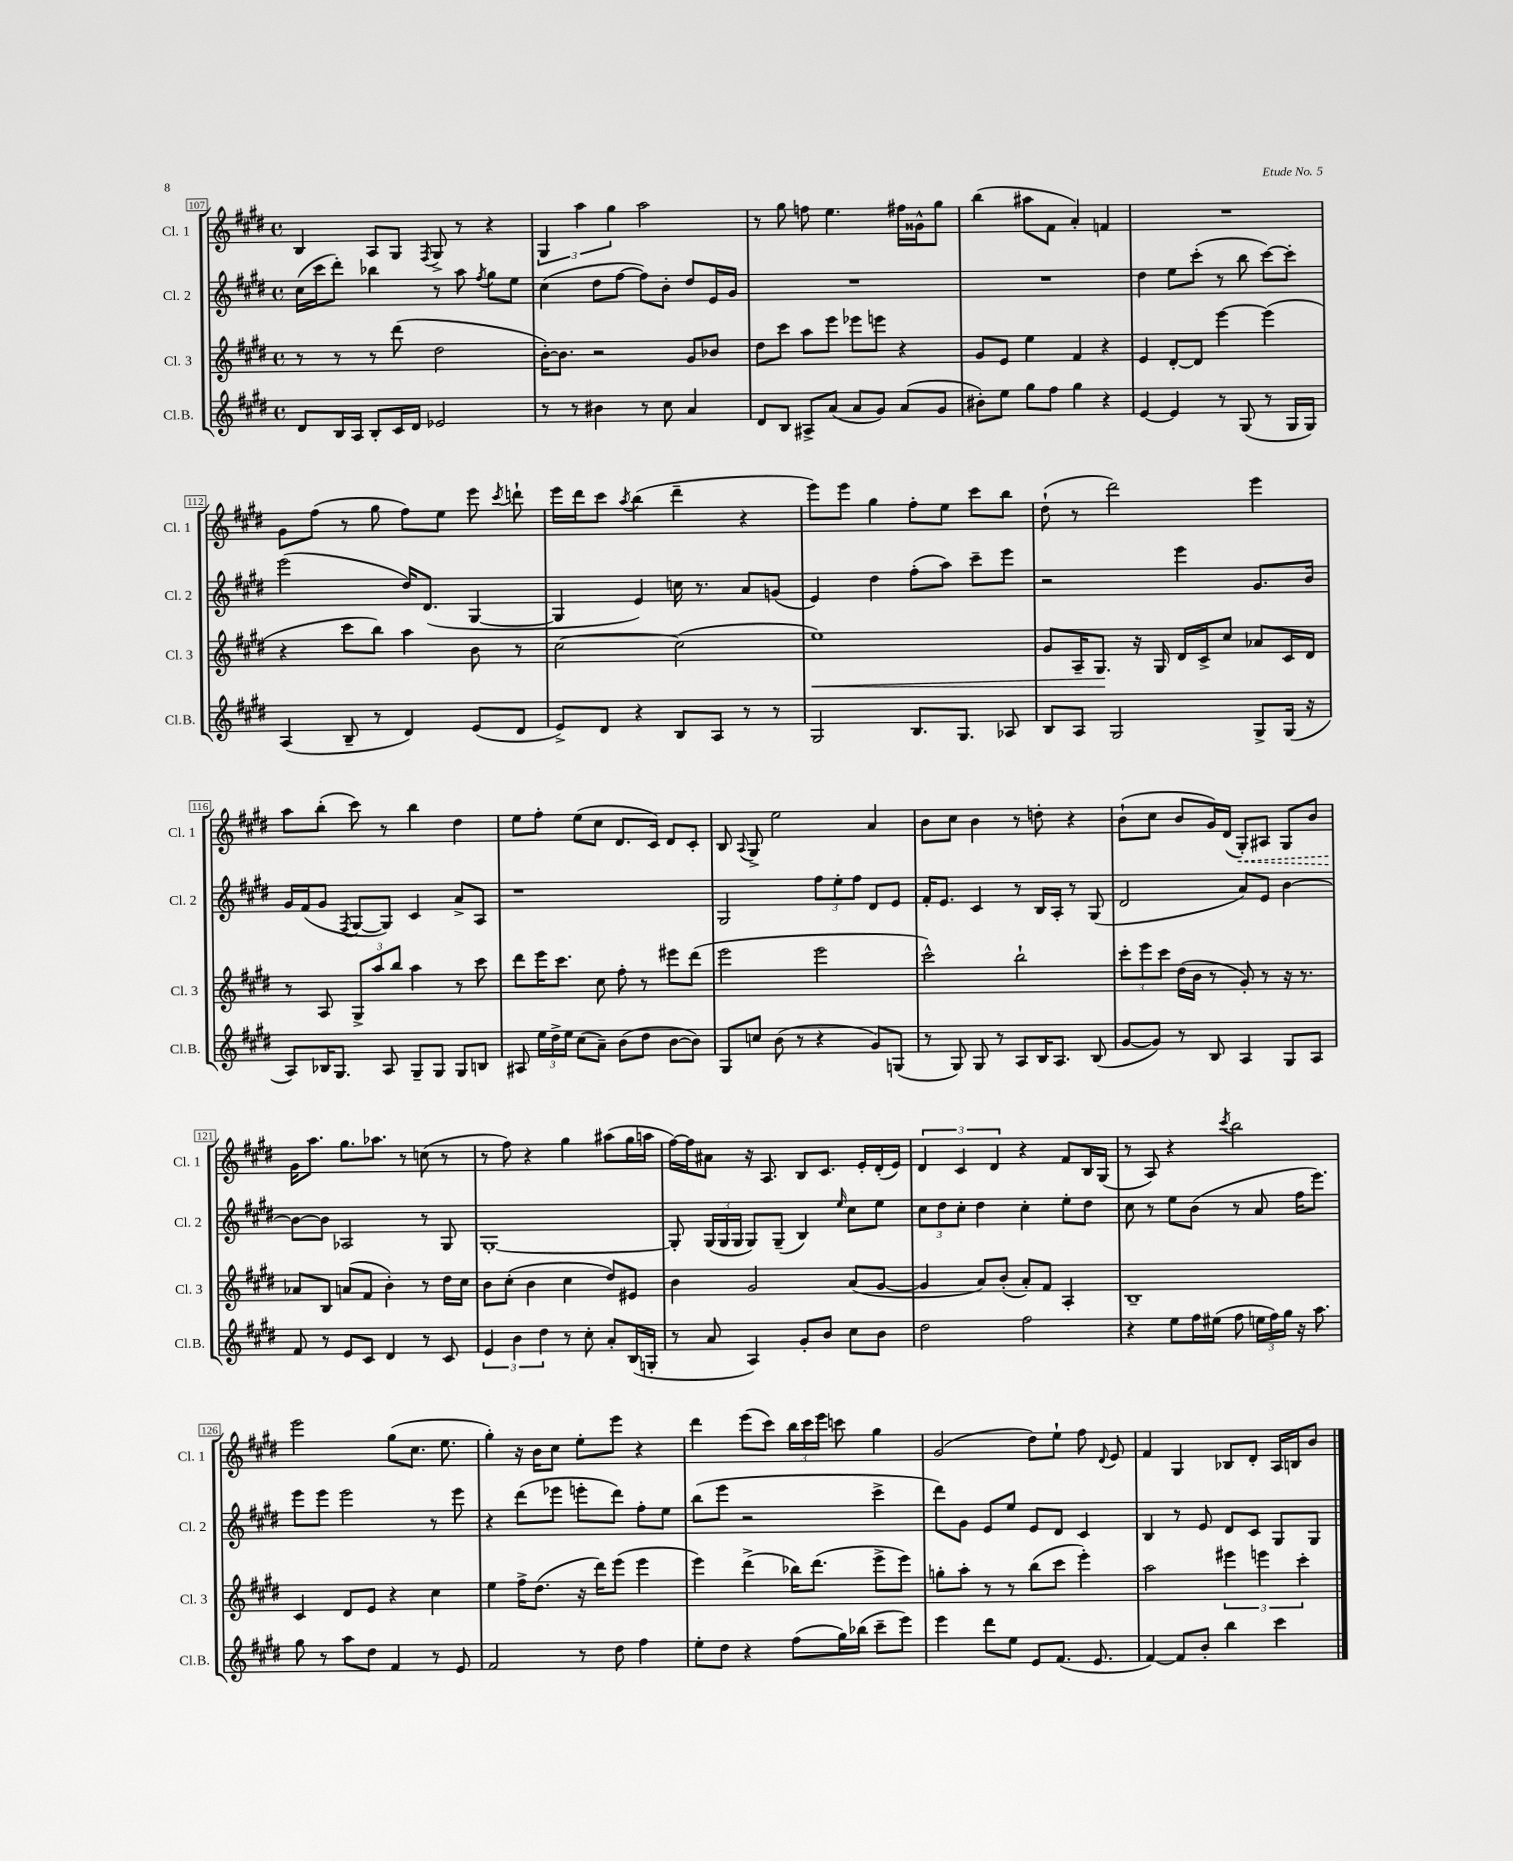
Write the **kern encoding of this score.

**kern	**kern	**dynam	**kern	**kern	**dynam
*part4	*part3	*part3	*part2	*part1	*part1
*staff4	*staff3	*staff3	*staff2	*staff1	*staff1
*I"Cl.B.	*I"Cl. 3	*	*I"Cl. 2	*I"Cl. 1	*
*I'Cl.B.	*I'Cl. 3	*	*I'Cl. 2	*I'Cl. 1	*
*clefG2	*clefG2	*	*clefG2	*clefG2	*
*k[f#c#g#d#]	*k[f#c#g#d#]	*	*k[f#c#g#d#]	*k[f#c#g#d#]	*
*M4/4	*M4/4	*	*M4/4	*M4/4	*
*met(c)	*met(c)	*	*met(c)	*met(c)	*
=107	=107	=107	=107	=107	=107
8d#/L	8r	.	(16cc#\LL	4B/	.
.	.	.	16ccc#\J	.	.
16B/L	8r	.	8ddd#'\J)	.	.
16A/JJ	.	.	.	.	.
8B'/L	8r	.	4bb-X\	8A/L	.
16c#/L	(8ddd#\	.	.	8G#/J	.
16d#/JJ	.	.	.	.	.
.	.	.	.	8qF#/	.
2e-X/	2dd#\	.	8r	8G#^/	.
.	.	.	8aa\	8r	.
.	.	.	8qff#/	.	.
.	.	.	8gg#\L	4r	.
.	.	.	8ee\J	.	.
=108	=108	=108	=108	=108	=108
8r	[16b'\KL)	.	(4cc#\	6G#/	.
.	8.b\J]	.	.	.	.
8r	.	.	.	.	.
.	.	.	.	6aa\	.
4b#X\	2r	.	8dd#\L	.	.
.	.	.	.	6gg#\	.
.	.	.	[8ff#\J	.	.
8r	.	.	8ff#\L])	2aa\	.
8cc#\	.	.	8b'\J	.	.
4a/	8g#/L	.	8dd#/L	.	.
.	8b-X/J	.	16e/L	.	.
.	.	.	16g#/JJ	.	.
=109	=109	=109	=109	=109	=109
8d#/L	8dd#\L	.	1r	8r	.
8B/J	8ccc#\J	.	.	8gg#\	.
8A#X^/L	8aa\L	.	.	8ffn\	.
(8a/J	8eee\J	.	.	4.ee\	.
8a/L	8eee-X\L	.	.	.	.
8g#/J)	8eeen\J	.	.	.	.
(8a/L	4r	.	.	16ff#X\LL	.
.	.	.	.	16g##X^^\J	.
8g#/J	.	.	.	8gg#\J	.
=110	=110	=110	=110	=110	=110
8b#X'\L)	8g#/L	.	1r	(4bb\	.
8ee\J	8e/J	.	.	.	.
8gg#\L	4ee\	.	.	8aa#X\L	.
8ff#\J	.	.	.	8f#\J	.
4gg#\	4f#/	.	.	4a'/)	.
4r	4r	.	.	4fn/	.
=111	=111	=111	=111	=111	=111
[4e/	4e/	.	4dd#\	1r	.
4e/]	[8d#'/L	.	8ee\L	.	.
.	8d#/J]	.	(8ccc#'\J	.	.
8r	[4eee\	.	8r	.	.
(8G#/	.	.	8bb\	.	.
8r	(4eee\]	.	[8ccc#\L)	.	.
16G#/LL	.	.	8ccc#'\J]	.	.
16G#/JJ)	.	.	.	.	.
!!LO:LB:g=z
=112	=112	=112	=112	=112	=112
(4A/	4r	.	(2eee\	8g#\L	.
.	.	.	.	(8ff#\J	.
8B~/	8ccc#\L	.	.	8r	.
8r	8bb\J)	.	.	8gg#\	.
4d#/)	4aa\	.	16dd#/KL)	8ff#\L)	.
.	.	.	(8.d#/J	.	.
.	.	.	.	8ee\J	.
(8e/L	8b\	.	[4G#/	8eee\	.
.	.	.	.	8qccc#/	.
8d#/J	8r	.	.	8dddn`\	.
=113	=113	=113	=113	=113	=113
8e^/L)	[2cc#\	.	4G#/]	16eee\LL	.
.	.	.	.	16ddd#\J	.
8d#/J	.	.	.	8ccc#\J	.
.	.	.	.	8qaa/	.
4r	.	.	4e/)	(4bb\	.
8B/L	(2cc#\]	.	16ccn\	4ddd#~\	.
.	.	.	8.r	.	.
8A/J	.	.	.	.	.
8r	.	.	8a/L	4r	.
8r	.	.	(8gn/J	.	.
=114	=114	=114	=114	=114	=114
!	!	!LO:HP:b	!	!	!
2G#/	1ee)	<	4e/)	8eee\L)	.
.	.	.	.	8eee\J	.
.	.	.	4dd#\	4gg#\	.
8.B/L	.	.	(8ff#'\L	8ff#'\L	.
.	.	.	8aa\J)	8ee\J	.
8.G#/J	.	.	.	.	.
.	.	.	8ccc#~\L	8ccc#\L	.
8A-X/	.	.	8eee\J	8bb\J	.
=115	=115	=115	=115	=115	=115
8B/L	8g#/L	.	2r	(8dd#`\	.
8A/J	16A~/K	.	.	8r	.
.	8.G#/J	.	.	.	.
2G#/	.	.	.	2ddd#\)	.
.	16r	[	.	.	.
.	16G#/	.	.	.	.
.	16d#/LL	.	4eee\	.	.
.	16c#^/J	.	.	.	.
.	8cc#/J	.	.	.	.
8G#^/L	8a-X/L	.	8.g#/L	4eee\	.
(16G#/Jk	16c#/L	.	.	.	.
16r	16d#/JJ	.	16b/Jk	.	.
!!LO:LB:g=z
=116	=116	=116	=116	=116	=116
8A/L)	8r	.	16g#/LL	8aa\L	.
.	.	.	(16f#/J	.	.
16B-X/K	8A/	.	8g#/J	(8bb'\J	.
8.G#/J	.	.	.	.	.
.	.	.	8qF#/	.	.
.	12G#^/L	.	[8G#/L	8ccc#\)	.
.	12aa/	.	.	.	.
8A/	.	.	8G#/J])	8r	.
.	12bb/J	.	.	.	.
8G#~/L	4aa\	.	4c#/	4bb\	.
8G#/J	.	.	.	.	.
8G#/L	8r	.	8a^/L	4dd#\	.
8Bn/J	8ccc#\	.	8A/J	.	.
=117	=117	=117	=117	=117	=117
8A#X/	8ddd#\L	.	1r	8ee\L	.
24ee\LL	16eee\K	.	.	8ff#'\J	.
24dd#^\	.	.	.	.	.
.	8.ccc#\J	.	.	.	.
24ee\JJ	.	.	.	.	.
(8cc#\L	.	.	.	(8ee\L	.
8a~\J)	8cc#\	.	.	8cc#\J	.
(8b\L	8ff#'\	.	.	8.d#/L	.
8dd#\J	8r	.	.	.	.
.	.	.	.	16c#/Jk)	.
[8b\L	8eee#X\L	.	.	8d#/L	.
8b\J])	(8ddd#\J	.	.	8c#'/J	.
=118	=118	=118	=118	=118	=118
8G#/L	2eee\	.	2G#/	8B/	.
.	.	.	.	8qqA/	.
8ccn/J	.	.	.	8G#^/	.
(8b\	.	.	.	2ee\	.
8r	.	.	.	.	.
4r	2eee\	.	12ff#\L	.	.
.	.	.	12ee'\	.	.
.	.	.	12ff#\J	.	.
8g#/L)	.	.	8d#/L	4a/	.
(8Gn/J	.	.	8e/J	.	.
=119	=119	=119	=119	=119	=119
8r	2ccc#^^\)	.	16f#'/KL	8b\L	.
.	.	.	8.e/J	.	.
8G#/)	.	.	.	8cc#\J	.
8G#/	.	.	4c#/	4b\	.
8r	.	.	.	.	.
8A/L	2bb`\	.	8r	8r	.
16B/K	.	.	16B/LL	8ddn'\	.
8.A/J	.	.	16A'/JJ	.	.
.	.	.	8r	4r	.
(8B/	.	.	(8G#/	.	.
=120	=120	=120	=120	=120	=120
[8g#/L	12ccc#'\L	.	2d#/	(8b`\L	.
.	12eee\	.	.	.	.
8g#/J])	.	.	.	8cc#\J	.
.	12ccc#\J	.	.	.	.
8r	(16dd#\LL	.	.	8b/L	.
.	16b\JJ	.	.	.	.
8B/	8r	.	.	16g#/L)	.
.	.	.	.	(16d#/JJ	.
!	!	!	!	!	!LO:HP:b
4A/	8g#'/)	.	8a/L)	8G#'/L)	<
.	8r	.	8e/J	8A#X/J	.
8G#/L	16r	.	[4b\	8G#/L	.
.	8.r	.	.	.	.
8A/J	.	.	.	8b/J	.
!!LO:LB:g=z
=121	=121	=121	=121	=121	=121
8f#/	8a-X/L	.	8b\L_	16g#\KL	.
.	.	.	.	8.aa\J	[
8r	8B/J	.	8b\J]	.	.
8e/L	(8an/L	.	2A-X/	8.gg#\L	.
8c#/J	8f#/J	.	.	.	.
.	.	.	.	8.aa-X\J	.
4d#/	4b'\)	.	.	.	.
.	.	.	.	8r	.
8r	8r	.	8r	(8ccn\	.
8c#/	16dd#\LL	.	8G#/	8r	.
.	16cc#\JJ	.	.	.	.
=122	=122	=122	=122	=122	=122
6e/	8b\L	.	[1G#'	8r	.
.	(8cc#'\J	.	.	8ff#\)	.
6b\	.	.	.	.	.
.	4b\	.	.	4r	.
6dd#\	.	.	.	.	.
8r	4cc#\	.	.	4gg#\	.
8cc#'\	.	.	.	.	.
8a'/L	8dd#/L)	.	.	(8aa#X\L	.
(16B/L	8e#X/J	.	.	16gg#\L	.
16Gn'/JJ	.	.	.	16aan\JJ	.
=123	=123	=123	=123	=123	=123
8r	4b\	.	8G#'/]	[16ff#\LL)	.
.	.	.	.	16ff#\J]	.
8a/	.	.	(24G#/LL	8a#X\J	.
.	.	.	24G#/	.	.
.	.	.	24G#/JJ	.	.
4A/)	2g#/	.	8G#/L)	16r	.
.	.	.	.	8.A/	.
.	.	.	(8G#~/J	.	.
8g#'/L	.	.	4B/)	8B/L	.
8b/J	.	.	.	8.c#/J	.
.	.	.	16qqee/	.	.
8cc#\L	(8a/L	.	8cc#\L	.	.
.	.	.	.	16e'/LL	.
8b\J	[8g#/J	.	8ee\J	(16d#'/	.
.	.	.	.	16e/JJ)	.
=124	=124	=124	=124	=124	=124
2dd#\	4g#/]	.	12cc#\L	6d#/	.
.	.	.	12dd#\	.	.
.	.	.	12cc#'\J	6c#/	.
.	8a/L)	.	4dd#\	.	.
.	.	.	.	6d#/	.
.	(8b'/J	.	.	.	.
2ff#\	8a'/L)	.	4cc#'\	4r	.
.	8f#/J	.	.	.	.
.	4A'/	.	8ee'\L	8f#/L	.
.	.	.	8dd#\J	16B/L	.
.	.	.	.	(16G#/JJ	.
=125	=125	=125	=125	=125	=125
4r	1B~	.	8cc#\	8r	.
.	.	.	8r	8A/)	.
8ee\L	.	.	8ee\L	4r	.
16ff#\L	.	.	(8b\J	.	.
(16ee#X\JJ	.	.	.	.	.
.	.	.	.	8qccc#/	.
8ff#\	.	.	8r	2bb\	.
24een\LL	.	.	8a/	.	.
24ff#\)	.	.	.	.	.
24gg#\JJ	.	.	.	.	.
16r	.	.	16ff#\KL	.	.
8.aa\	.	.	8.eee\J)	.	.
!!LO:LB:g=z
=126	=126	=126	=126	=126	=126
8gg#\	4c#/	.	8eee\L	2eee\	.
8r	.	.	8eee\J	.	.
8aa\L	8d#/L	.	2eee\	.	.
8dd#\J	8e/J	.	.	.	.
4f#/	4r	.	.	(8gg#\L	.
.	.	.	.	8.cc#\J	.
8r	4cc#\	.	8r	.	.
.	.	.	.	8.ee\	.
8e/	.	.	8eee\	.	.
=127	=127	=127	=127	=127	=127
2f#/	4ee\	.	4r	4gg#'\)	.
.	16ff#^\KL	.	(8ddd#\L	16r	.
.	(8.dd#\J	.	.	16b\KL	.
.	.	.	8eee-X\J	8cc#\J	.
8r	16r	.	8eeen'\L	8ee'\L	.
.	16ddd#\KL)	.	.	.	.
8dd#\	(8eee\J	.	8ddd#\J)	8eee\J	.
4ff#\	4eee\	.	8ff#'\L	4r	.
.	.	.	8ee\J	.	.
=128	=128	=128	=128	=128	=128
8ee'\L	4eee\)	.	(8bb\L	4ddd#\	.
8dd#\J	.	.	8eee\J	.	.
4r	(4ddd#^\	.	2r	(8eee\L	.
.	.	.	.	8ccc#\J)	.
(8ff#\L	16bb-X\KL)	.	.	24bb\LL	.
.	.	.	.	24ccc#\	.
.	(8.ddd#\J	.	.	.	.
.	.	.	.	24eee\JJ	.
16gg#\L)	.	.	.	8cccn\	.
(16bb-X\JJ	.	.	.	.	.
8ccc#~\L	8eee^\L	.	4ccc#^\	4gg#\	.
8eee\J)	8eee\J)	.	.	.	.
=129	=129	=129	=129	=129	=129
4eee\	8ggn'\L	.	8ddd#\L)	(2g#/	.
.	8aa'\J	.	8g#\J	.	.
8ddd#\L	8r	.	8e/L	.	.
8ee\J	8r	.	8ee/J	.	.
8e/L	(8bb\L	.	8e/L	8dd#\L)	.
(8.f#/J	8ccc#\J	.	8d#/J	8ee`\J	.
.	4eee'\)	.	4c#/	8ff#\	.
8.e/	.	.	.	.	.
.	.	.	.	8qqd#/	.
.	.	.	.	8e/	.
=130	=130	=130	=130	=130	=130
[4f#/)	2aa\	.	4B/	4f#/	.
8f#/L]	.	.	8r	4G#/	.
8b'/J	.	.	8e/	.	.
4bb\	6eee#X\	.	8d#/L	8B-X/L	.
.	.	.	8c#/J	8d#'/J	.
.	6eeen\	.	.	.	.
4ccc#\	.	.	8G#/L	16A/LL	.
.	.	.	.	16Bn/J	.
.	6ccc#'\	.	.	.	.
.	.	.	8G#/J	8b/J	.
==	==	==	==	==	==
*-	*-	*-	*-	*-	*-
